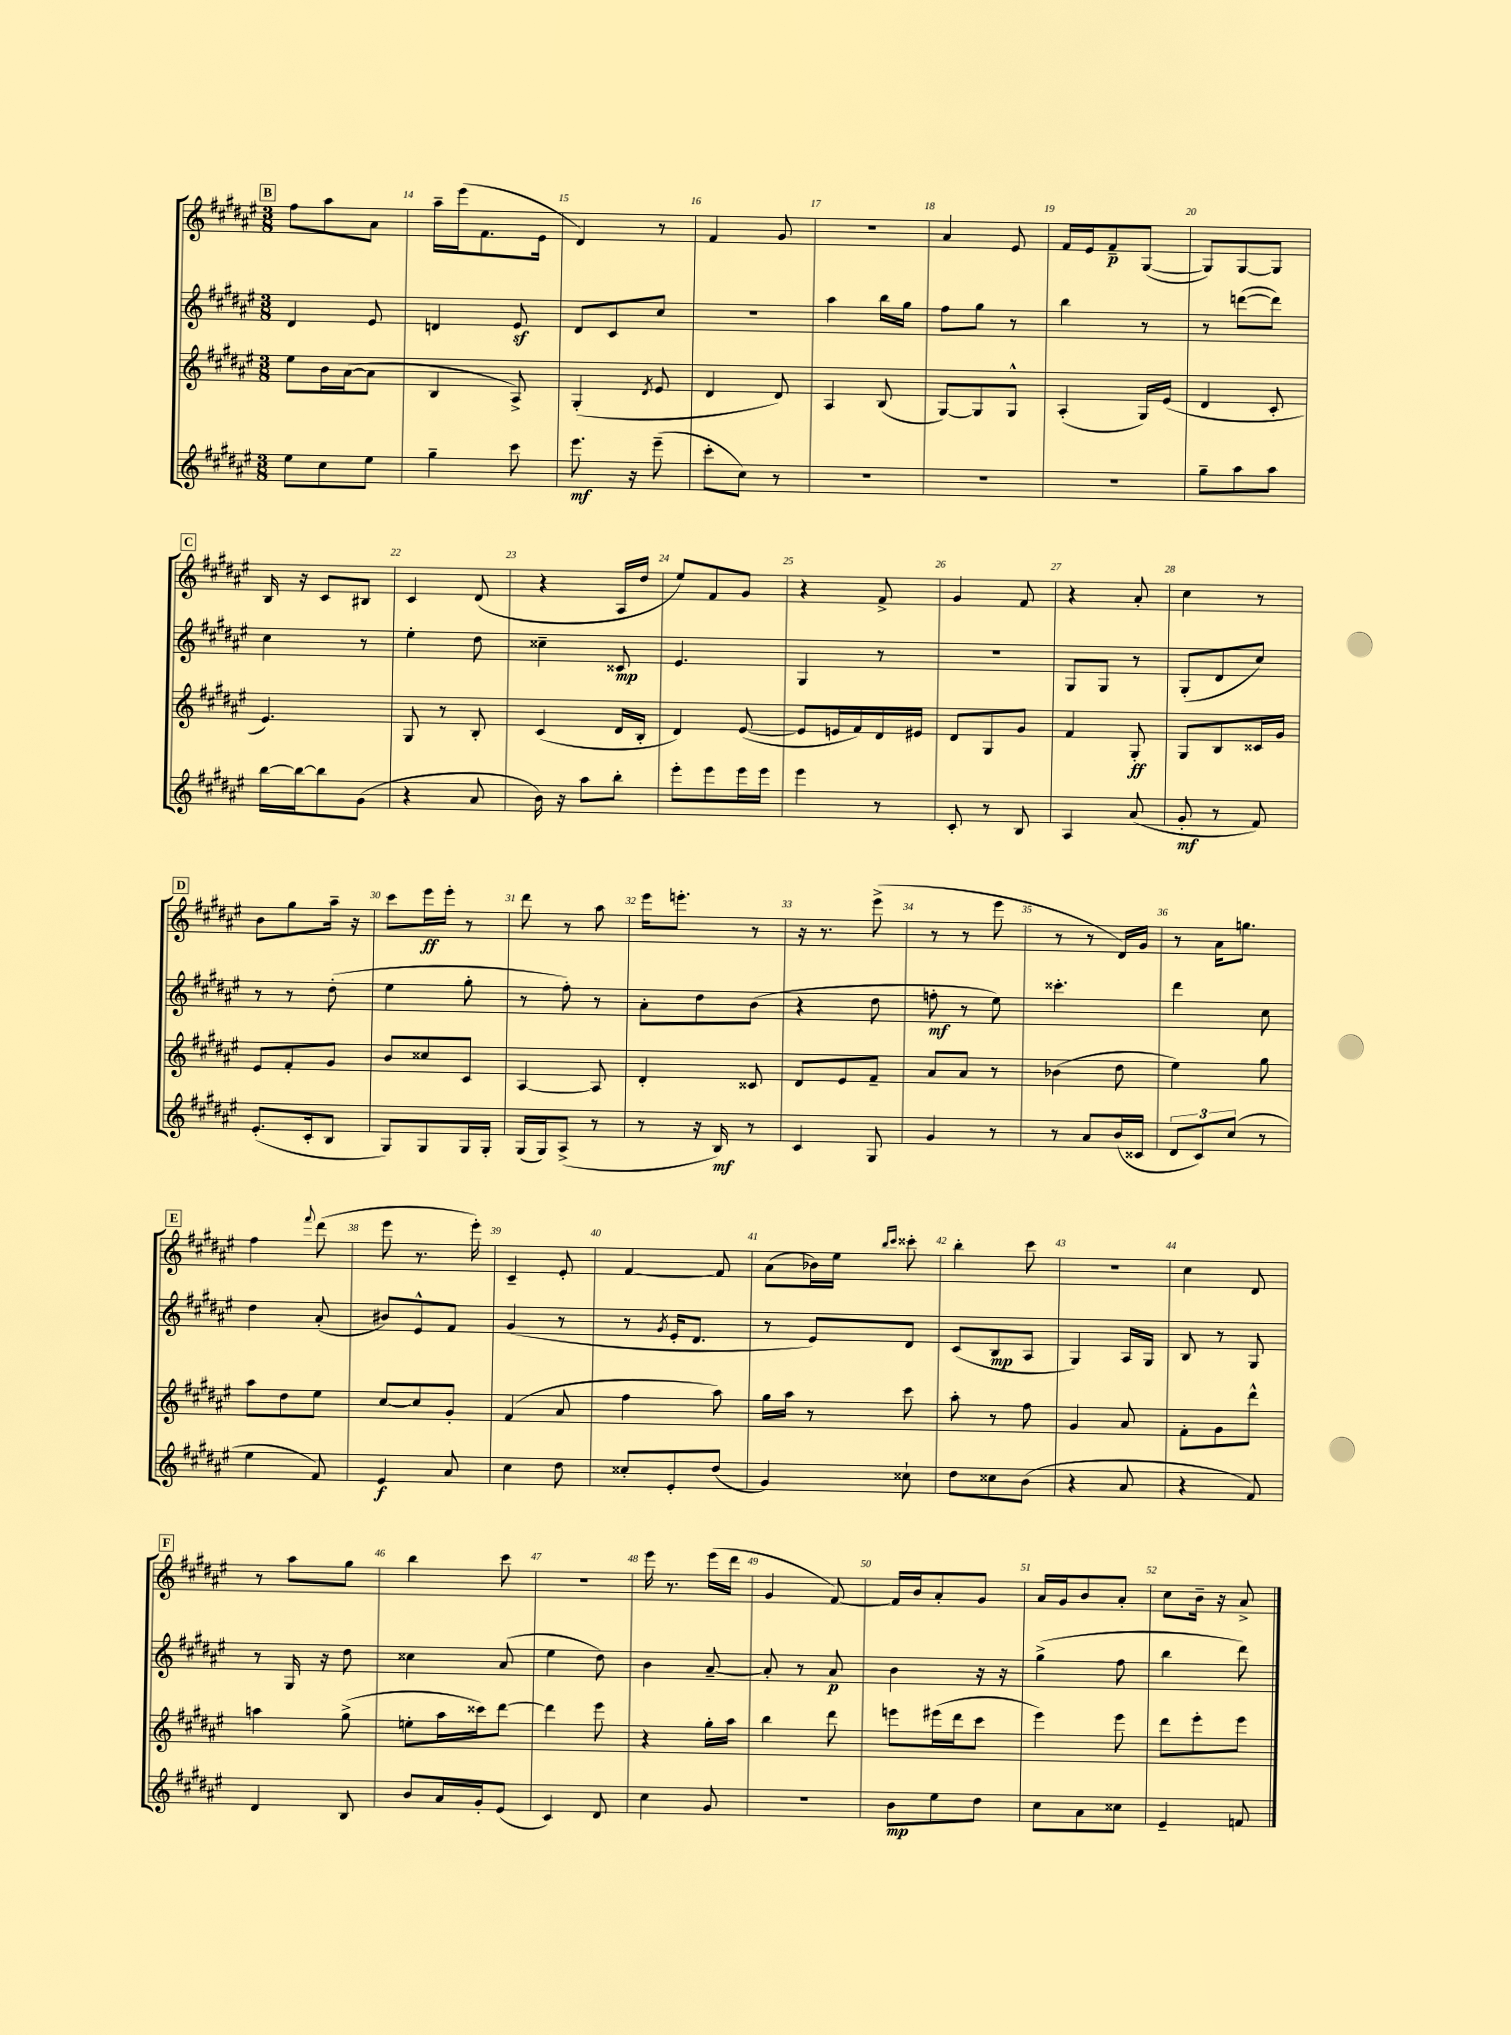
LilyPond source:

<<
\new StaffGroup <<
\new Staff = "s0" {
    \clef treble \key fis \major \numericTimeSignature \time 3/8
    \autoBeamOff \mark \markup { \box "B" } fis''8[ ais''8 ais'8] |
    ais''16[-- eis'''16( fis'8. eis'16] |
    dis'4) r8 |
    fis'4 gis'8 |
    R4. |
    ais'4 eis'8 |
    fis'16[ eis'16 fis'8--\p gis8]~( |
    gis8[) gis8~ gis8] |
    \mark \markup { \box "C" } b16 r16 cis'8[ bis8] |
    cis'4 dis'8( |
    r4 ais16[ dis''16] |
    eis''8[) fis'8 gis'8] |
    r4 fis'8-> |
    gis'4 fis'8 |
    r4 ais'8-. |
    cis''4 r8 |
    \mark \markup { \box "D" } b'8[ gis''8 ais''16]-- r16 |
    cis'''8[ eis'''16\ff eis'''16]-. r8 |
    dis'''8 r8 ais''8 |
    eis'''16[ e'''8.]-. r8 |
    r16 r8. eis'''8->( |
    r8 r8 eis'''8 |
    r8 r8 dis'16[) gis'16] |
    r8 ais'16[ g''8.] |
    \mark \markup { \box "E" } fis''4 \appoggiatura { fis'''8 } dis'''8( |
    eis'''8 r8. eis'''16-.) |
    cis'4-- eis'8-. |
    fis'4~ fis'8 |
    ais'8[( bes'16) eis''16] \grace { b''16[ cis'''16] } cisis'''8-. |
    b''4-. cis'''8 |
    R4. |
    cis''4 dis'8 |
    \mark \markup { \box "F" } r8 ais''8[ gis''8] |
    b''4 cis'''8 |
    R4. |
    eis'''16 r8. eis'''16[( dis'''16] |
    gis'4 fis'8~) |
    fis'16[ b'16 ais'8-. gis'8] |
    ais'16[ gis'16 b'8 ais'8]-. |
    cis''8[ b'16]-- r16 ais'8-> \bar "|." |
}
\new Staff = "s1" {
    \clef treble \key fis \major \numericTimeSignature \time 3/8
    \autoBeamOff \mark \markup { \box "B" } dis'4 eis'8 |
    d'4 eis'8\sf |
    dis'8[ cis'8 cis''8] |
    R4. |
    ais''4 b''16[ gis''16] |
    fis''8[ gis''8] r8 |
    b''4 r8 |
    r8 d'''8[~( d'''8]) |
    \mark \markup { \box "C" } cis''4 r8 |
    eis''4-. dis''8 |
    cisis''4-- cisis'8\mp |
    eis'4. |
    gis4 r8 |
    R4. |
    gis8[ gis8] r8 |
    gis8[-.( dis'8 cis''8]) |
    \mark \markup { \box "D" } r8 r8 dis''8-.( |
    eis''4 gis''8-. |
    r8 fis''8-.) r8 |
    ais'8[-. dis''8 b'8]( |
    r4 dis''8 |
    f''8-.\mf r8 eis''8) |
    cisis'''4.-. |
    dis'''4 cis''8 |
    \mark \markup { \box "E" } dis''4 ais'8-.( |
    bis'8[) eis'8-^ fis'8] |
    gis'4( r8 |
    r8 \acciaccatura { gis'8 } eis'16[-. dis'8.] |
    r8 eis'8[) dis'8] |
    cis'8[( b8\mp ais8] |
    gis4) ais16[ gis16] |
    b8 r8 gis8 |
    \mark \markup { \box "F" } r8 gis16 r16 dis''8 |
    cisis''4 ais'8( |
    eis''4 dis''8) |
    b'4 ais'8~-- |
    ais'8-. r8 ais'8\p |
    b'4 r16 r16 |
    gis''4->( fis''8 |
    b''4 dis'''8) \bar "|." |
}
\new Staff = "s2" {
    \clef treble \key fis \major \numericTimeSignature \time 3/8
    \autoBeamOff \mark \markup { \box "B" } eis''8[ b'16 ais'16~( ais'8] |
    b4 ais8->) |
    gis4-.( \acciaccatura { dis'8 } eis'8 |
    dis'4 dis'8) |
    ais4 b8( |
    gis8[~) gis8 gis8]-^ |
    ais4-.( gis16[) eis'16]( |
    dis'4 cis'8-. |
    \mark \markup { \box "C" } eis'4.) |
    gis8 r8 b8-. |
    cis'4( dis'16[ b16]-. |
    dis'4) eis'8~( |
    eis'8[ e'16 fis'16) dis'16 eis'16] |
    dis'8[ gis8 gis'8] |
    fis'4 gis8-.\ff |
    gis8[ b8 cisis'16 gis'16] |
    \mark \markup { \box "D" } eis'8[ fis'8-. gis'8] |
    b'8[ cisis''8 cis'8] |
    ais4~ ais8 |
    dis'4-. cisis'8 |
    dis'8[ eis'8 fis'8]-- |
    ais'8[ ais'8] r8 |
    bes'4( dis''8 |
    eis''4) gis''8 |
    \mark \markup { \box "E" } ais''8[ dis''8 eis''8] |
    cis''8[~ cis''8 gis'8]-. |
    fis'4( ais'8 |
    fis''4 ais''8) |
    gis''16[ ais''16] r8 cis'''8 |
    ais''8-. r8 fis''8 |
    gis'4 ais'8 |
    fis'8[-. gis'8 dis'''8]-^ |
    \mark \markup { \box "F" } a''4 gis''8->( |
    e''8[-. ais''16 cisis'''16) dis'''8]~ |
    dis'''4 eis'''8 |
    r4 gis''16[-. ais''16] |
    b''4 dis'''8 |
    e'''8[ eis'''16( dis'''16 cis'''8] |
    eis'''4) eis'''8 |
    dis'''8[ eis'''8-. eis'''8] \bar "|." |
}
\new Staff = "s3" {
    \clef treble \key fis \major \numericTimeSignature \time 3/8
    \autoBeamOff \mark \markup { \box "B" } eis''8[ cis''8 eis''8] |
    gis''4-- cis'''8 |
    eis'''8.\mf r16 eis'''8--( |
    cis'''8[-. cis''8]) r8 |
    R4. |
    R4. |
    R4. |
    gis''8[-- ais''8 ais''8] |
    \mark \markup { \box "C" } b''16[~ b''16~ b''8 gis'8]( |
    r4 ais'8 |
    b'16) r16 ais''8[ b''8]-. |
    eis'''8[-. eis'''8 eis'''16 eis'''16] |
    eis'''4 r8 |
    cis'8-. r8 b8 |
    ais4 ais'8( |
    gis'8-.\mf r8 fis'8) |
    \mark \markup { \box "D" } eis'8.[-.( cis'16-. b8] |
    gis8[) gis8 gis16 gis16]-. |
    gis16[( gis16) ais8]->( r8 |
    r8 r16 b16\mf) r8 |
    cis'4 gis8 |
    gis'4 r8 |
    r8 ais'8[ b'16( cisis'16] |
    \tuplet 3/2 { dis'8[ cis'8) cis''8]( } r8 |
    \mark \markup { \box "E" } eis''4 fis'8) |
    eis'4\f ais'8 |
    cis''4 dis''8 |
    cisis''8[-. eis'8-. dis''8]( |
    gis'4) cisis''8-! |
    dis''8[ cisis''8 b'8]( |
    r4 ais'8 |
    r4 fis'8) |
    \mark \markup { \box "F" } dis'4 b8 |
    b'8[ ais'16 gis'16-. eis'8]( |
    cis'4) dis'8 |
    cis''4 gis'8 |
    R4. |
    b'8[\mp eis''8 dis''8] |
    cis''8[ ais'8 cisis''8] |
    eis'4-- f'8 \bar "|." |
}
>>
>>
\layout { \context { \Score currentBarNumber = #13 \override BarNumber.break-visibility = ##(#f #t #t) barNumberVisibility = #all-bar-numbers-visible } }
